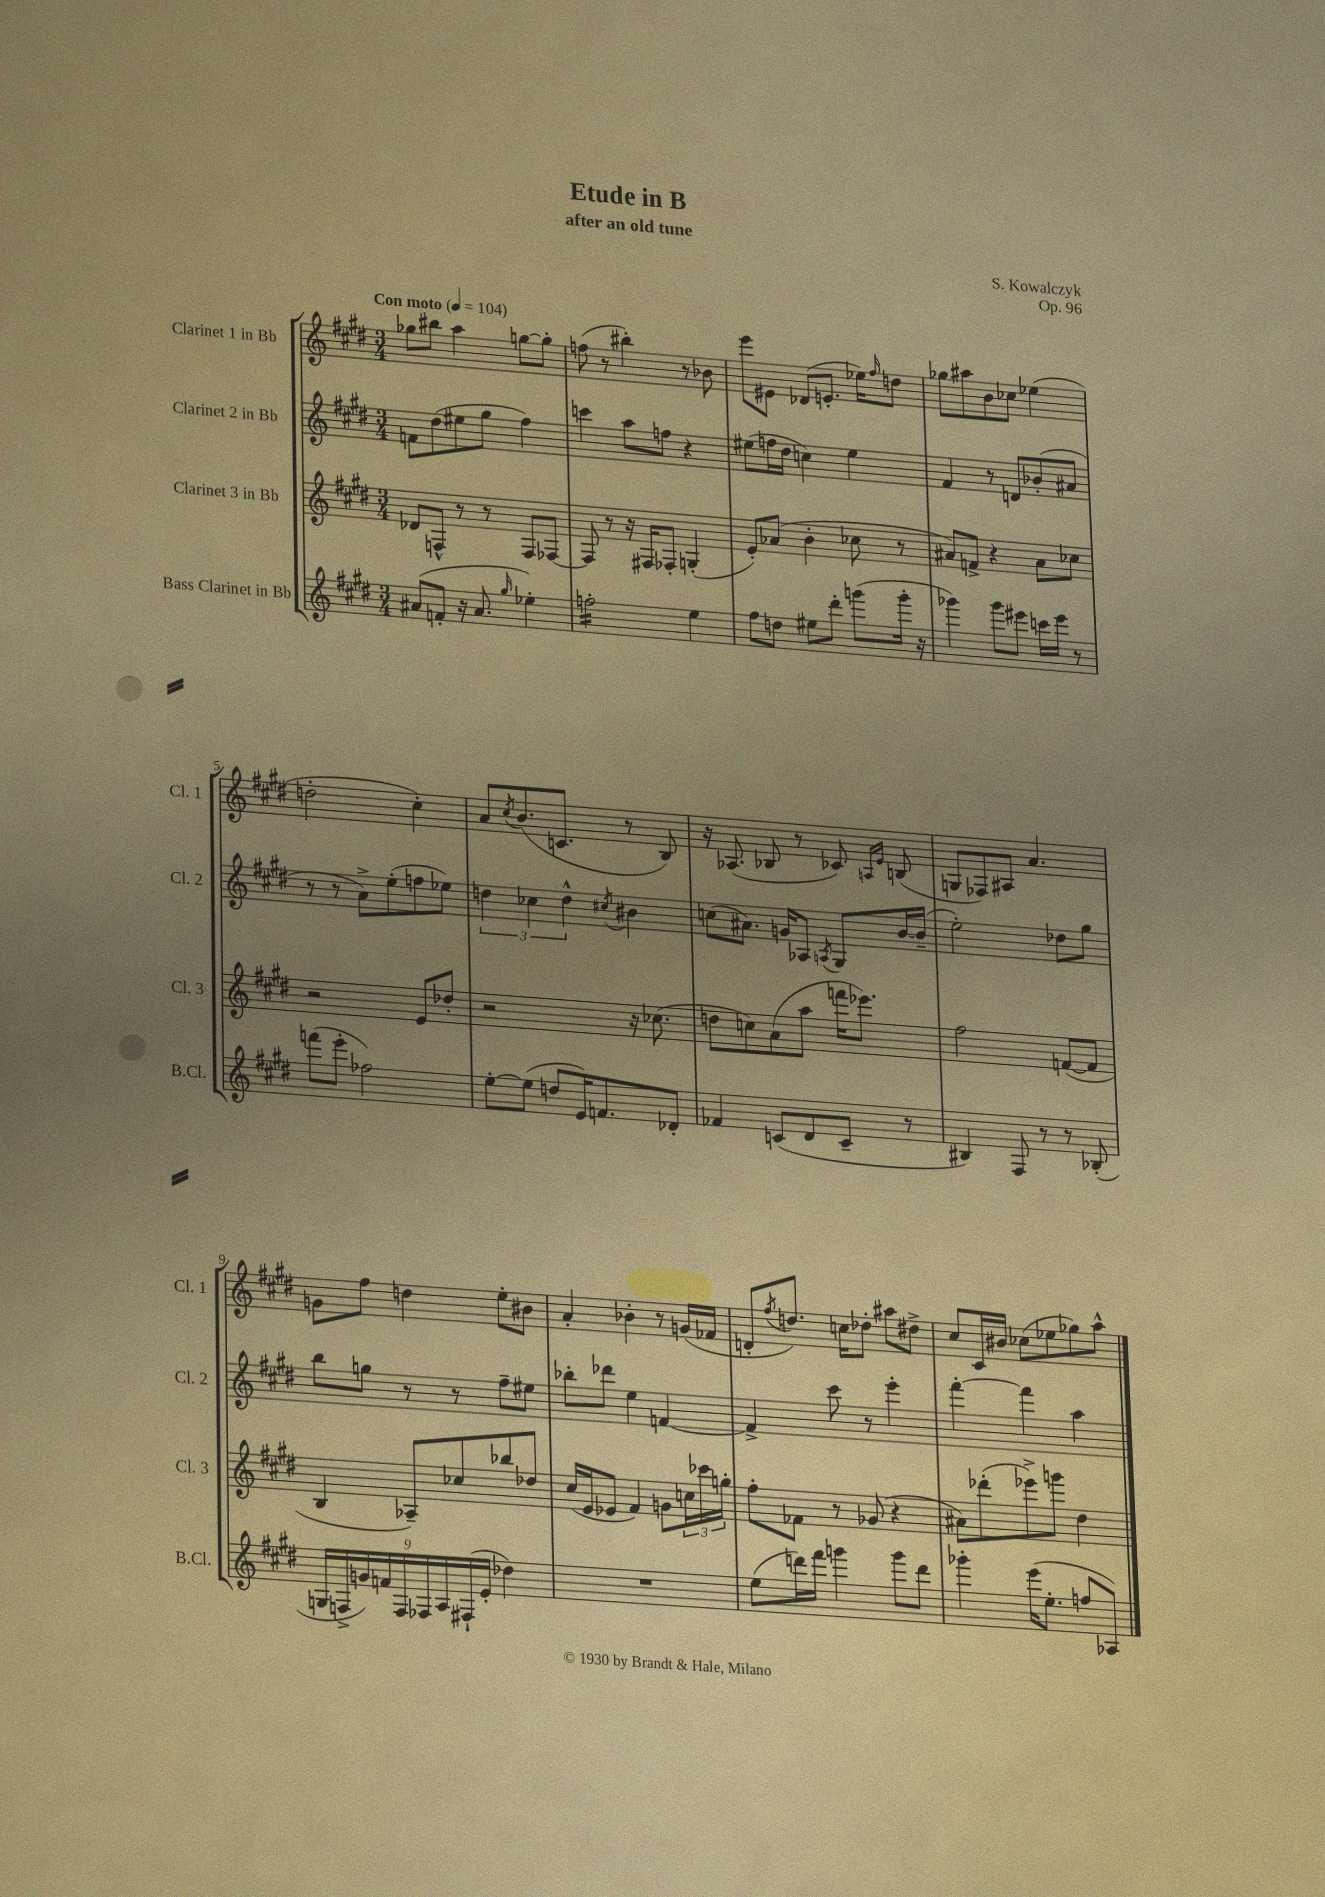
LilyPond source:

\header { title = "Etude in B" composer = "S. Kowalczyk" subtitle = "after an old tune" opus = "Op. 96" }
<<
\new StaffGroup <<
\new Staff = "s0" \with { instrumentName = "Clarinet 1 in Bb" shortInstrumentName = "Cl. 1" } {
    \clef treble \key e \major \numericTimeSignature \time 3/4 \tempo "Con moto" 4 = 104
    ges''8 bis''8 a''4 g''8~ g''8-. |
    f''8( r8 bis''4-.) r8 bes'8 |
    e'''8 eis'8 des'8( e'8.-. ees''16) \grace { fis''16 } d''8 |
    ges''8 ais''8 b'8 ces''8 ees''4( |
    d''2-. cis''4-.) |
    a'8 \acciaccatura { cis''8 } b'8.( c'8. r8 b8) |
    r16 aes8.( bes8 r8 ces'8) \grace { a16 e'16 } b8( |
    g8 fes8) ais8 a'4. |
    g'8 fis''8 d''4 e''8-. bis'8 |
    a'4-. bes'4-. r8 g'16( fes'16 |
    d'8-. \acciaccatura { fis''8 } d''8.) c''16 des''8-. ais''8 dis''8-> |
    cis''8 cis'16 bis'16 ces''8( ees''8 ges''8) a''8-^ \bar "|." |
}
\new Staff = "s1" \with { instrumentName = "Clarinet 2 in Bb" shortInstrumentName = "Cl. 2" } {
    \clef treble \key e \major \numericTimeSignature \time 3/4
    f'8 dis''8( eis''8 gis''8 fis''4) |
    c'''4 a''8 f''8 r4 |
    eis''8( f''16 dis''16 c''4) eis''4 |
    fis'4 r8 d'8 bes'8-.( ais'8 |
    r8 r8 a'8->) e''8-.( f''8 ees''8) |
    \tuplet 3/2 { d''4 ces''4 d''4-^ } \acciaccatura { cis''8 } bis'4 |
    c''8( ais'8.) g'16 aes8 \acciaccatura { a8 } gis8 b'16~ b'16--( |
    e''2-.) des''8 gis''8 |
    b''8 g''8 r8 r8 fis''8-- eis''8 |
    bes''8-. des'''8 e''4 f'4~ |
    f'4-> cis'''8 r8 e'''4-. |
    fis'''4~-. fis'''4 a''4 \bar "|." |
}
\new Staff = "s2" \with { instrumentName = "Clarinet 3 in Bb" shortInstrumentName = "Cl. 3" } {
    \clef treble \key e \major \numericTimeSignature \time 3/4
    des'8 f8-^ r8 r8 f8 fes8~ |
    fes8 r8 r16 fis16 fes8-. g4-.( |
    e'8-.) aes'8( b'4-. ces''8 r8 |
    ais'8) f'8-> r4 ais'8 ces''8 |
    r2 e'8 des''8-. |
    r2 r16 ces''8.( |
    d''8 c''8) a'8( a''8 f'''16 ees'''8.) |
    fis''2 f'8~( f'8 |
    b4 aes8--) ces''8 bes''8 des''8 |
    cis''16( e'16 ees'8 fis'4) g'8 \tuplet 3/2 { c''16 ces'''16 g''16-. } |
    fis''8-. fes'8 r8 ges'8( r4 |
    ais'8) des'''8-.( ees'''8->) g'''8 dis''4 \bar "|." |
}
\new Staff = "s3" \with { instrumentName = "Bass Clarinet in Bb" shortInstrumentName = "B.Cl." } {
    \clef treble \key e \major \numericTimeSignature \time 3/4
    ais'8( f'8-. r16 ais'8. \grace { gis''16 } ees''4-.) |
    f''2:16-. e''4 |
    fis''8 d''8 eis''8 dis'''8-. g'''8( g'''16-. r16 |
    ges'''4) ges'''8 eis'''8 c'''16 eis'''16 r8 |
    f'''8( e'''8-. fes''2) |
    e''8~-. e''8( d''8 e'16) f'8. des'8-. |
    fes'4 c'8( dis'8 c'8-- r8 |
    bis4) fis8 r8 r8 bes8-.( |
    \tuplet 9/8 { g16 f16-> g'16) f'16 f16 fes16 a16 fis16-!( e'16-. } des''4) |
    R2. |
    e''8( d'''16) fis'''16 g'''4 g'''8 d'''8 |
    ges'''4-. e'''16( e''8.-. f''8 aes8) \bar "|." |
}
>>
>>
